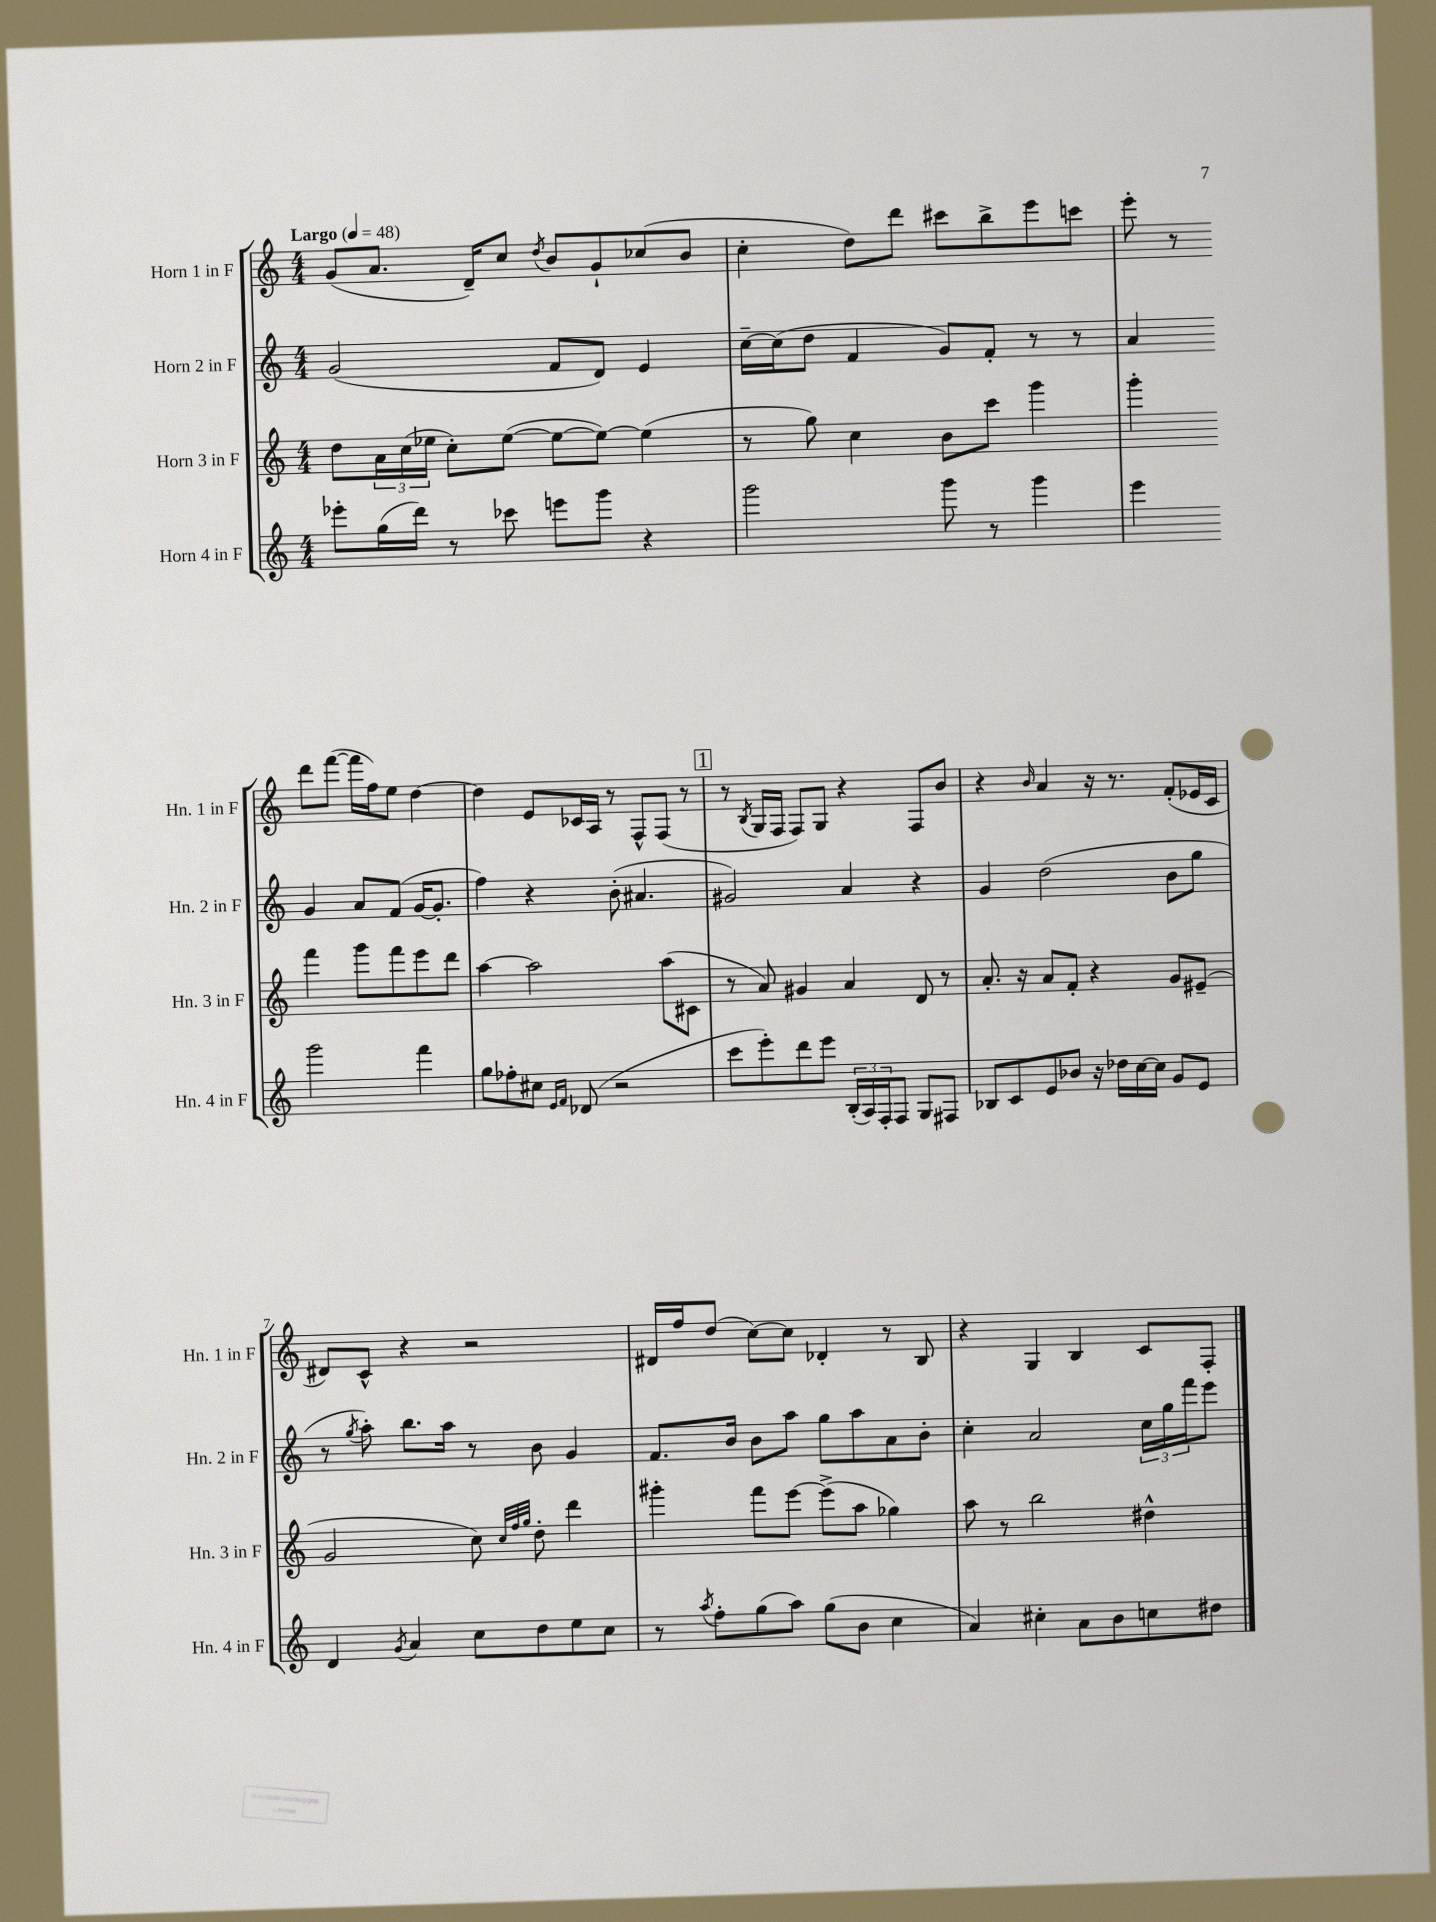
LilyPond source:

<<
\new StaffGroup <<
\new Staff = "s0" \with { instrumentName = "Horn 1 in F" shortInstrumentName = "Hn. 1 in F" } {
    \clef treble \key c \major \numericTimeSignature \time 4/4 \tempo "Largo" 4 = 48
    g'8( a'8. d'16--) c''8 \acciaccatura { d''8 } b'8 g'8-! ces''8( b'8 |
    c''4-. d''8) d'''8 cis'''8 b''8-> e'''8 c'''8 |
    e'''8-. r8 d'''8 f'''8~( f'''16 f''16) e''8 d''4~ |
    d''4 e'8 ces'16 a16 r8 f8-^ f8( r8 |
    \mark \markup { \box "1" } r8 \acciaccatura { b8 } g16 f16 f8) g8 r4 f8 b'8 |
    r4 \grace { b'16 } a'4 r16 r8. f'8-.( ees'16 c'16 |
    dis'8) c'8-^ r4 r2 |
    dis'16 f''16 d''8( c''8~) c''8 des'4-. r8 b8 |
    r4 g4 b4 c'8 f8-. \bar "|." |
}
\new Staff = "s1" \with { instrumentName = "Horn 2 in F" shortInstrumentName = "Hn. 2 in F" } {
    \clef treble \key c \major \numericTimeSignature \time 4/4
    g'2( f'8 d'8) e'4 |
    c''16~-- c''16( d''8 f'4 g'8) f'8-. r8 r8 |
    a'4 g'4 a'8 f'8( g'16~ g'8.-. |
    f''4) r4 b'8-.( ais'4. |
    \mark \markup { \box "1" } gis'2) a'4 r4 |
    g'4 d''2( b'8 g''8 |
    r8 \acciaccatura { g''8 } a''8-.) b''8. a''16 r8 b'8 g'4 |
    f'8. b'16 b'8 a''8 g''8 a''8 a'8 b'8-. |
    c''4-. a'2 \tuplet 3/2 { c''16 g''16 f'''16 } e'''8 \bar "|." |
}
\new Staff = "s2" \with { instrumentName = "Horn 3 in F" shortInstrumentName = "Hn. 3 in F" } {
    \clef treble \key c \major \numericTimeSignature \time 4/4
    d''8 \tuplet 3/2 { a'16 c''16( ees''16 } c''8-.) ees''8~( ees''8~ ees''8~) ees''4( |
    r8 g''8) c''4 b'8 c'''8 g'''4 |
    g'''4-. f'''4 g'''8 f'''8 e'''8 d'''8 |
    a''4~ a''2 a''8( cis'8 |
    \mark \markup { \box "1" } r8 a'8) gis'4 a'4 d'8 r8 |
    a'8.-. r16 a'8 f'8-. r4 g'8 eis'8--( |
    g'2 c''8) \grace { c''32 f''32 g''32 } d''8-. d'''4 |
    gis'''4-. f'''8 e'''8~ e'''8->( a''8 ges''4) |
    a''8 r8 b''2 dis''4-^ \bar "|." |
}
\new Staff = "s3" \with { instrumentName = "Horn 4 in F" shortInstrumentName = "Hn. 4 in F" } {
    \clef treble \key c \major \numericTimeSignature \time 4/4
    ees'''8-. g''16( d'''16) r8 ces'''8 e'''8 g'''8 r4 |
    g'''2 g'''8 r8 g'''4 |
    e'''4 g'''2 f'''4 |
    g''8 fes''8-. cis''8 \grace { e'16 f'16 } des'8( r2 |
    \mark \markup { \box "1" } c'''8 e'''8-.) d'''8 e'''8 \tuplet 3/2 { b16-.( a16) f16-. } f8 g8 fis8 |
    bes8 c'8 e'8 bes'8 r16 des''16 c''16~ c''16 g'8 e'8 |
    d'4 \acciaccatura { g'8 } a'4 c''8 d''8 e''8 c''8 |
    r8 \acciaccatura { a''8 } f''8-. g''8( a''8) g''8( b'8 c''4 |
    a'4) cis''4-. a'8 b'8 c''8 dis''8 \bar "|." |
}
>>
>>
